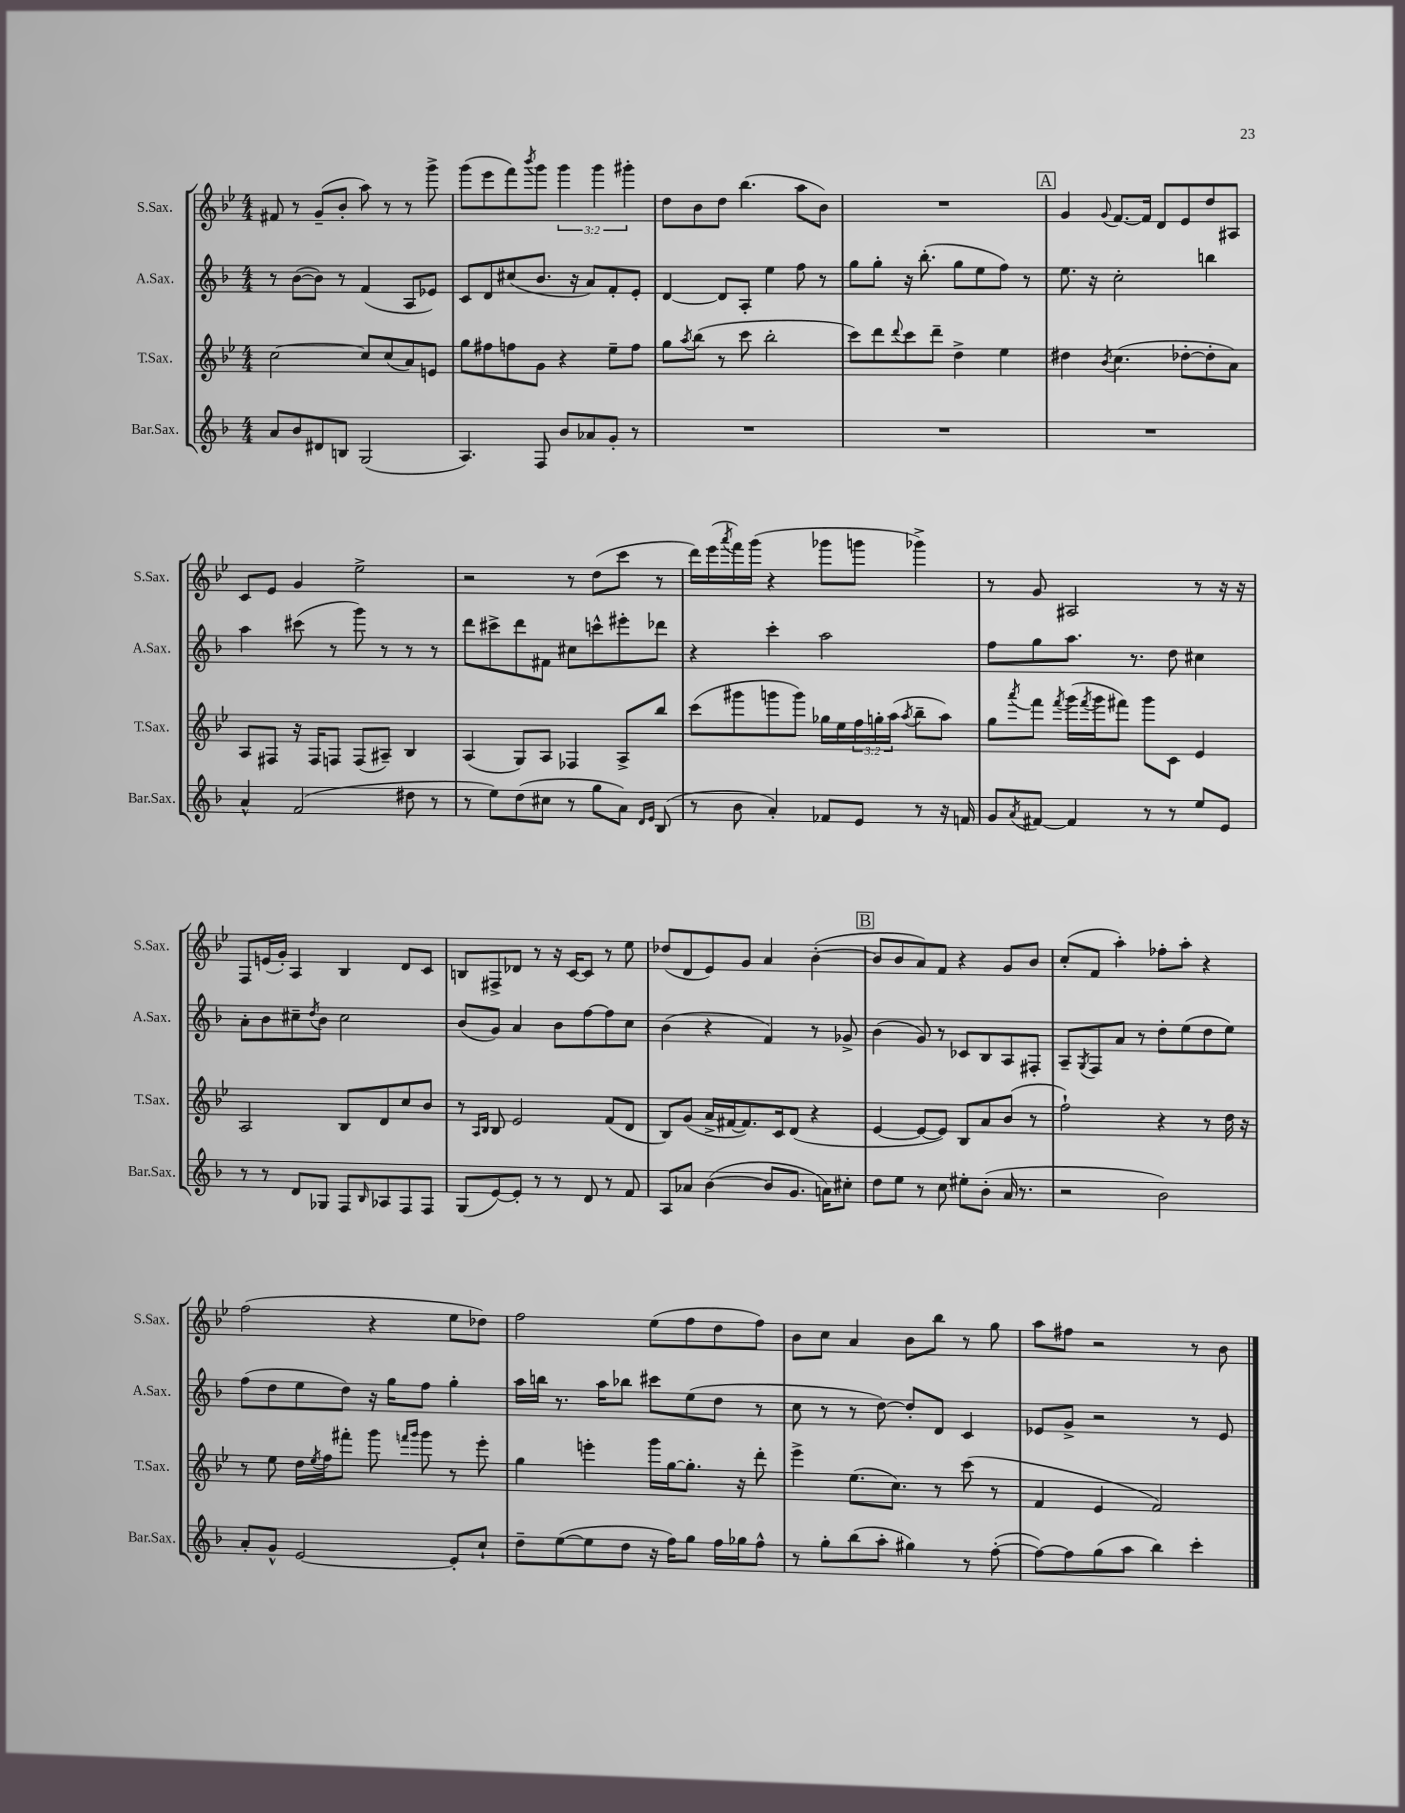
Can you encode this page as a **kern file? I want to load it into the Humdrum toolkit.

**kern	**kern	**kern	**kern
*staff4	*staff3	*staff2	*staff1
*clefG2	*clefG2	*clefG2	*clefG2
*k[b-]	*k[b-e-]	*k[b-]	*k[b-e-]
*M4/4	*M4/4	*M4/4	*M4/4
8a/L	[2cc\	8r	8f#/
8b-/	.	([8b-\L	8r
8d#/	.	8b-\]J)	(8g~/L
8B/J	.	8r	8b-'/J
(2G/	8cc/]L	(4f/	8aa\)
.	(8cc/	.	8r
.	8a/)	8A/L	8r
.	8e/J	8e-/J)	8ggg^\
=	=	=	=
4.A/)	8gg\L	8c/L	(8ggg\L
.	8ff#\	8d/	8eee-\
.	8ff\	(8cc#/	8fff\)
.	.	.	8qbbb-/
8F/	8g\J	8.b-/J	8ggg\J
8b-/L	4r	.	6ggg\
.	.	16r	.
8a-/	.	8a/L)	.
.	.	.	6ggg\
8g'/J	8ee-~\L	8f'/	.
.	.	.	6ggg#'\
8r	8ff\J	8e'/J	.
=	=	=	=
1r	8gg\L	[4d/	8dd\L
.	8qaa/	.	.
.	(8bb-\J	.	8b-\
.	8r	8d/]L	8dd\J
.	8ccc\	8A'/J	(4.bb-\
.	2bb-'\	4ee\	.
.	.	8ff\	8aa\L
.	.	8r	8b-\J)
=	=	=	=
1r	8ccc\L)	8gg\L	1r
.	8ddd\	8gg'\J	.
.	8qqddd/	.	.
.	8ccc\	16r	.
.	.	(8.bb-'\	.
.	8ddd~\J	.	.
.	4dd^\	8gg\L	.
.	.	8ee\	.
.	4ee-\	8ff\J)	.
.	.	8r	.
=	=	=	=
1r	4dd#\	8.ee\	4g/
.	.	16r	.
.	8qb-/	.	8qqg/
.	(4.cc\	2cc'\	[8.f/L
.	.	.	16f/]Jk
.	.	.	8d/L
.	[8dd-'\L	.	8e-/
.	8dd-'\]	4bb\	8dd/
.	8a\J)	.	8A#/J
=	=	=	=
4a^^/	8A/L	4aa\	8c/L
.	8F#/J	.	8e-/J
(2f/	16r	(8ccc#\	4g/
.	16F#/LK	.	.
.	8F/J	8r	.
.	(8F/L	8ggg\)	2ee-^\
.	8A#~/J)	8r	.
8dd#\	4B-/	8r	.
8r	.	8r	.
=	=	=	=
8r	(4A/	8ddd\L	2r
8ee\L)	.	8ccc#^\	.
(8dd\	8G/L)	8ddd\	.
8cc#\J	8A/J	8f#\J	.
8r	4F-/	8cc#\L	8r
8gg\L	.	8ccc^^\	(8dd\L
8a\J)	8A^/L	8eee#'\	8ccc\J
16qqd/LL	.	.	.
16qqe/JJ	.	.	.
(8B-/	8bb-/J	8ddd-\J	8r
=	=	=	=
8r	(8ccc\L	4r	16ddd\LL)
.	.	.	(16eee-\
.	.	.	8qaaa/
8b-\	8ggg#\	.	16fff\)
.	.	.	(16ggg\JJ
4a'/)	8ggg\	4ccc'\	4r
.	8ggg\J)	.	.
8f-/L	16gg-\LL	2aa\	8ggg-\L
.	16ee-\	.	.
8e/J	24ff\	.	8ggg\J
.	24gg'\	.	.
.	(24aa\JJ	.	.
.	8qaa/	.	.
8r	8bb-~\L	.	4ggg-^\)
16r	8aa\J)	.	.
16f/	.	.	.
=	=	=	=
8g/L	8gg\L	8ff\L	8r
8qa/	8qaaa/	.	.
[8f#/J	8fff\J	8gg\	8g/
.	8qfff/	.	.
4f#/]	(16ggg\LL	8.aa\J	2A#/
.	8qfff/	.	.
.	16ggg\J	.	.
.	8fff#\J)	.	.
.	.	8.r	.
8r	8ggg\L	.	.
8r	8c\J	8dd\	.
8ee/L	4e-/	4cc#\	8r
8e/J	.	.	16r
.	.	.	16r
=	=	=	=
8r	2A/	8a'\L	8F/L
8r	.	8b-\	(16e/L
.	.	.	16g'/JJ)
8d/L	.	8cc#~\	4A/
.	.	8qdd/	.
8G-/J	.	8b-\J	.
8F/L	8B-/L	2cc#\	4B-/
16qqB-/	.	.	.
8A-/	8d/	.	.
8F/	8cc/	.	8d/L
8F/J	8b-/J	.	8c/J
=	=	=	=
(8G/L	8r	(8b-/L	8B/L
.	16qqA/LL	.	.
.	16qqB-/JJ	.	.
[8e/)	8B-/	8g/J)	8F#^/
8e'/]J	2e-/	4a/	8d-/J
8r	.	.	8r
8r	.	8b-\L	16r
.	.	.	[16c/LK
8d/	.	[8ff\	8c/]J
8r	(8f/L	8ff\]	8r
8f/	8d/J	8cc\J	8ee-\
=	=	=	=
8A/L	8B-/L)	(4b-\	(8dd-/L
8a-/J	(8g/J	.	8d/
([4b-\	16a^/LL	4r	8e-/)
.	[16f#/J	.	.
.	8.f#/])	.	8g/J
8b-/]L	.	4f/)	4a/
.	16c/k	.	.
8.g/J	(8d/J	.	.
.	4r	8r	([4b-'\
16a\LK)	.	.	.
8cc#'\J	.	8g-^/	.
=	=	=	=
8dd\L	[4e-/	(4b-\	8b-/]L
8ee\J	.	.	8b-/
8r	8e-/_L	8g/)	8a/)
8cc\	8e-/]J)	8r	8f/J
8ee#'\L	8B-/L	8c-/L	4r
(8b-'\J	8a/	8B-/	.
16a/	(8b-/J	8A/	8g/L
8.r	.	.	.
.	8r	8F#'/J	8b-/J
=	=	=	=
2r	2ff`\)	8A~/L	(8cc'/L
.	.	8qG/	.
.	.	8F/	8f/J
.	.	8a/J	4aa'\)
.	.	8r	.
2b-\)	4r	8dd'\L	8ff-'\L
.	.	(8ee\	8aa'\J
.	8r	8dd\	4r
.	16dd\	8ee\J)	.
.	16r	.	.
=	=	=	=
8a'/L	8r	(8ff\L	(2ff\
8g^^/J	8ee-\	8dd\	.
[2e/	16dd\LL	8ee\	.
.	8qee-/	.	.
.	16ff\J	.	.
.	8fff#'\J	8dd\J)	.
.	8ggg\	16r	4r
.	.	16gg\LK	.
.	16qqfff/LL	.	.
.	16qqggg/JJ	.	.
.	8ggg\	8ff\J	.
8e'/]L	8r	4gg'\	8ee-\L
8cc`/J	8eee-'\	.	8dd-\J)
=	=	=	=
8dd~\L	4gg\	16aa\LL	2ff\
.	.	16bb\JJ	.
([8ee\	.	8.r	.
8ee\]	4eee'\	.	.
.	.	16aa\LK	.
8dd\J	.	8bb-\J	.
16r	16ggg\LL	8ccc#\L	(8ee-\L
16ff\LK)	[16gg\J	.	.
8gg\J	8.gg'\]J	(8ee\	8ff\
16ff\LL	.	8dd\J	8dd\
16gg-\J	16r	.	.
8ff^^\J	8ddd'\	8r	8ff\J)
=	=	=	=
8r	4eee-^\	8cc\	8b-\L
8gg'\L	.	8r	8cc\J
(8bb-\	(8.ee-\L	8r	4a/
8aa'\J	.	[8dd\)	.
.	8.cc\J)	.	.
4gg#\)	.	8dd'/]L	8b-\L
.	8r	8d/J	8bb-\J
8r	(8ccc\	4c/	8r
([8ff'\	8r	.	8gg\
=	=	=	=
8ff\_L)	4f/	8e-/L	8aa\L
8ff\]	.	8g^/J	8ff#\J
(8gg\	4e-/	2r	2r
8aa\J	.	.	.
4bb-\)	2f/)	.	.
4ccc'\	.	8r	8r
.	.	8e-/	8b-\
==	==	==	==
*-	*-	*-	*-
